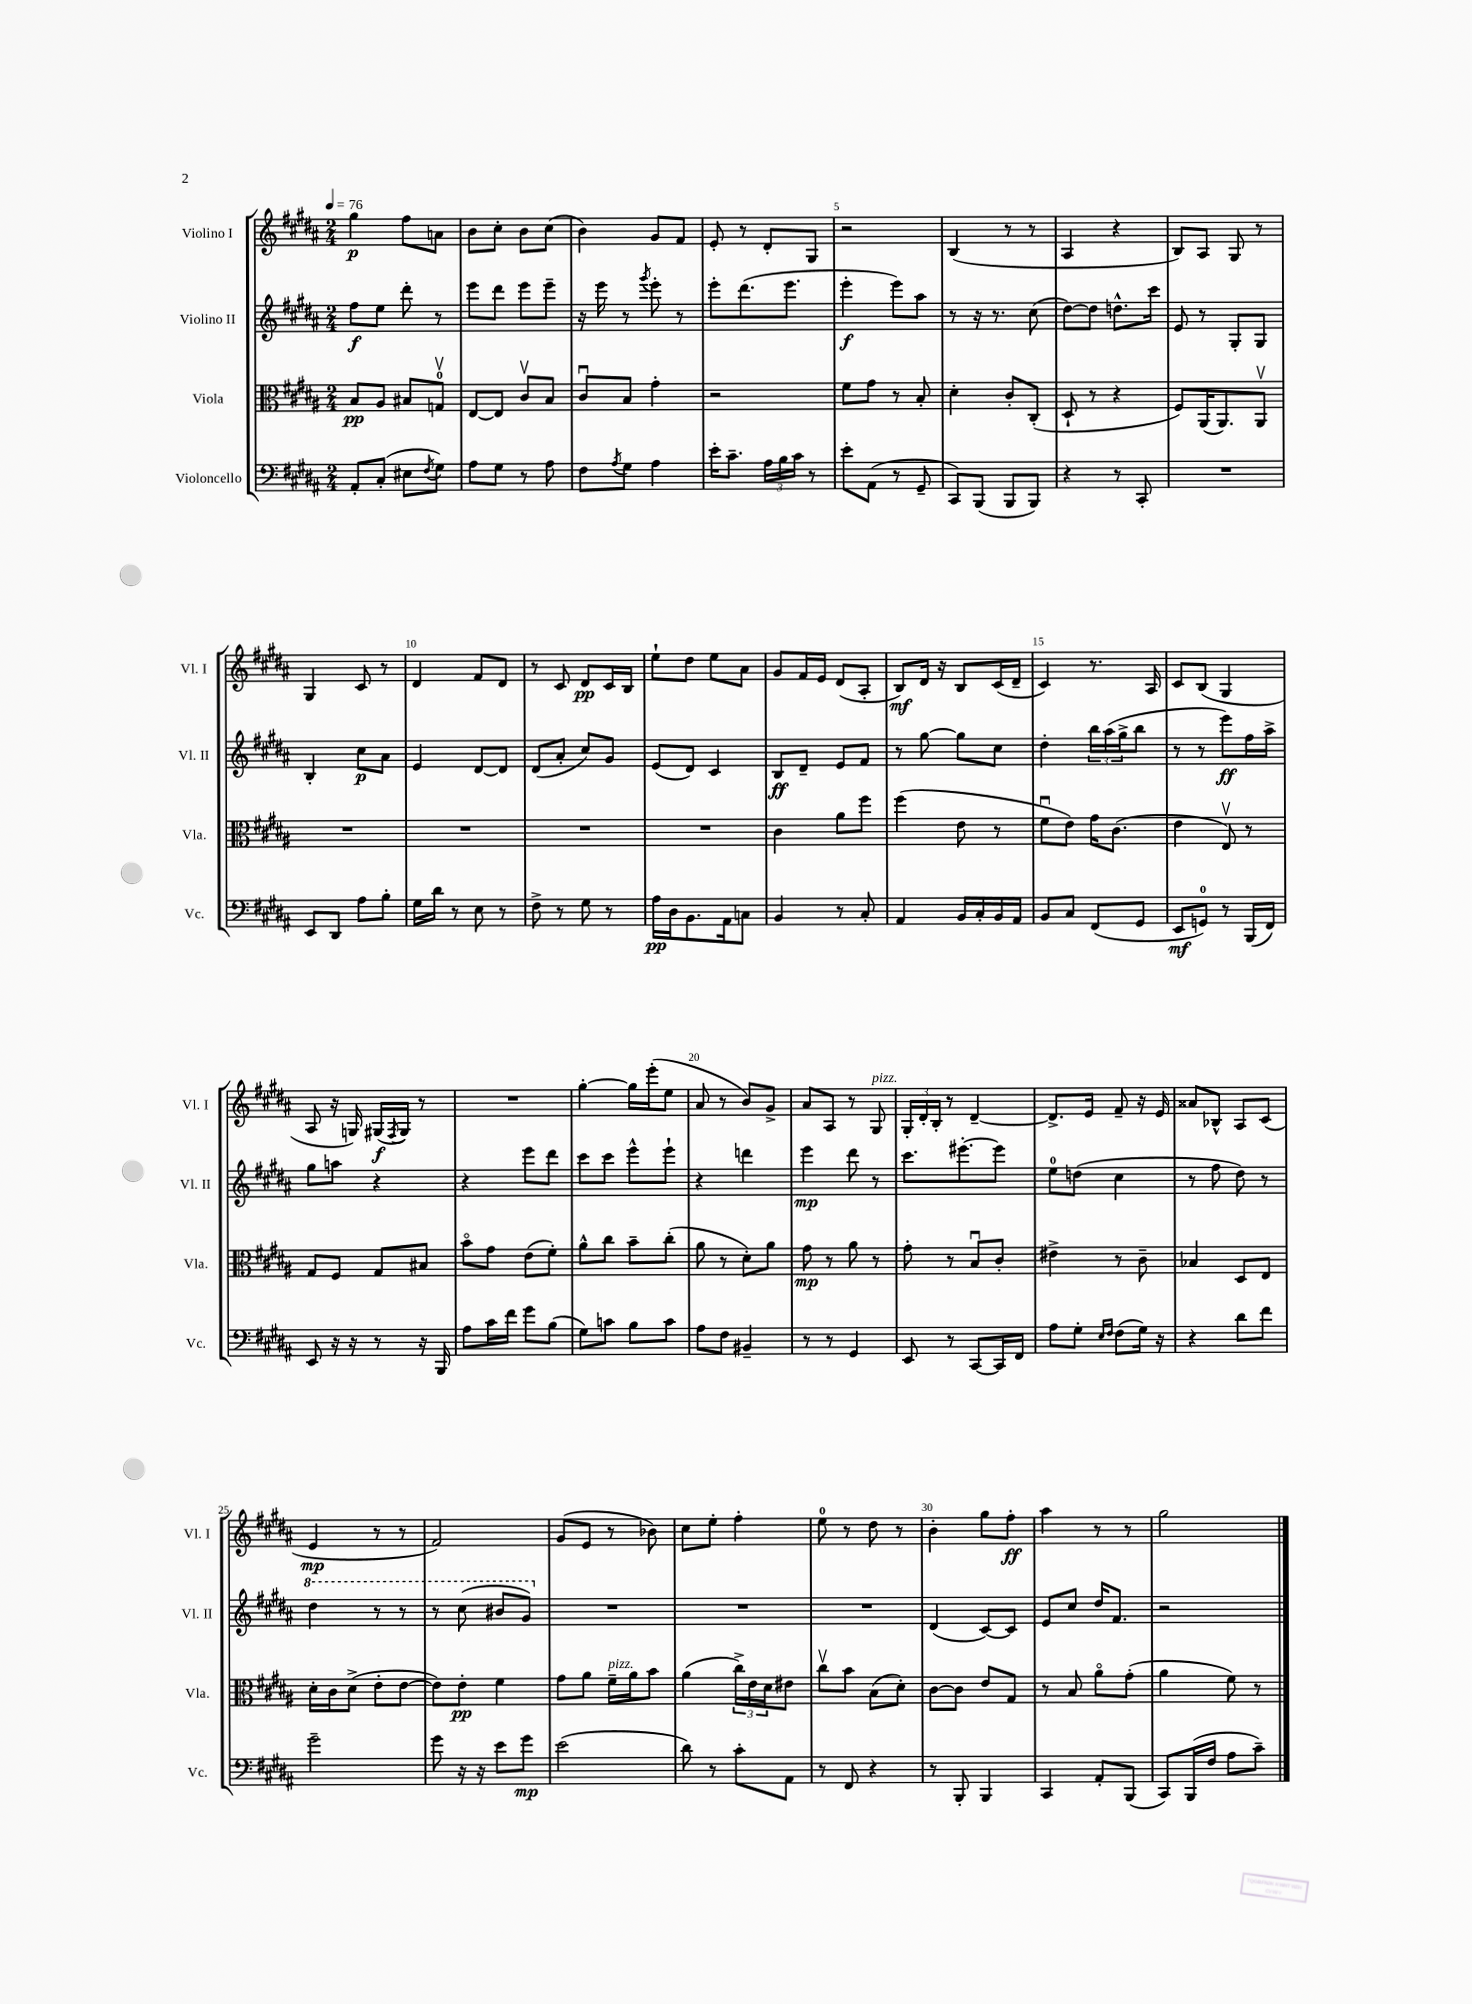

**kern	**kern	**kern	**kern
*staff4	*staff3	*staff2	*staff1
*clefF4	*clefC3	*clefG2	*clefG2
*k[f#c#g#d#a#]	*k[f#c#g#d#a#]	*k[f#c#g#d#a#]	*k[f#c#g#d#a#]
*M2/4	*M2/4	*M2/4	*M2/4
*MM76	*MM76	*MM76	*MM76
8AA#'/L	8B/L	8ff#\L	4gg#\
(8C#'/J	8A#/J	8ee\J	.
8E#\L	8B#/L	8ddd#'\	8ff#\L
8qF#/	.	.	.
8G#\J)	8Gv/J	8r	8a\J
=	=	=	=
8A#\L	[8E/L	8eee\L	8b\L
8G#\J	8E/]J	8ddd#\J	8cc#'\J
8r	8c#v/L	8eee\L	8b\L
8A#\	8B/J	8eee~\J	(8cc#\J
=	=	=	=
8F#\L	8c#u/L	16r	4b\)
.	.	16eee\	.
8qA#/	.	.	.
8G#\J	8B/J	8r	.
.	.	8qggg#/	.
4A#\	4g#'\	8eee'\	8g#/L
.	.	8r	8f#/J
=	=	=	=
16e'\LK	2r	8eee'\L	8e'/
8.c#~\J	.	.	.
.	.	(8.ddd#\	8r
24A#\LL	.	.	8d#'/L
24B\	.	.	.
.	.	8.eee\J	.
24c#\JJ	.	.	.
8r	.	.	8G#/J
=	=	=	=
8e'\L	8f#\L	4eee'\	2r
(8AA#\J	8g#\J	.	.
8r	8r	8eee\L)	.
8GG#~/	8B'/	8aa#\J	.
=	=	=	=
8CC#/L)	4d#'\	8r	(4B/
(8BBB/J	.	16r	.
.	.	8.r	.
8BBB/L	8c#'/L	.	8r
8BBB/J)	(8C#'/J	(8cc#\	8r
=	=	=	=
4r	8D#`/	[8dd#\L)	4A#/
.	8r	8dd#\]J	.
8r	4r	8.dd^^\L	4r
8CC#'/	.	.	.
.	.	16ccc#\Jk	.
=	=	=	=
2r	8F#/L)	8e/	8B/L)
.	(16AA#/K	8r	8A#/J
.	8.AA#/)	.	.
.	.	8G#'/L	8G#/
.	8AA#v/J	8G#/J	8r
=	=	=	=
8EE/L	2r	4B'/	4G#/
8DD#/J	.	.	.
8A#\L	.	8cc#\L	8c#/
8B'\J	.	8a#\J	8r
=	=	=	=
16G#\LL	2r	4e/	4d#/
16d#\JJ	.	.	.
8r	.	.	.
8E\	.	[8d#/L	8f#/L
8r	.	8d#/]J	8d#/J
=	=	=	=
8F#^\	2r	(8d#/L	8r
8r	.	8a#'/J	8c#/
8G#\	.	8cc#/L)	8d#/L
8r	.	8g#/J	16c#/L
.	.	.	16B/JJ
=	=	=	=
16A#\LL	2r	(8e/L	8ee`\L
16D#\J	.	.	.
8.BB\	.	8d#/J)	8dd#\J
.	.	4c#/	8ee\L
16AA#\k	.	.	.
8C\J	.	.	8a#\J
=	=	=	=
4BB/	4c#\	8B/L	8g#/L
.	.	8d#~/J	16f#/L
.	.	.	16e/JJ
8r	8a#\L	8e/L	(8d#/L
8C#'/	8ff#\J	8f#/J	8A#'/J
=	=	=	=
4AA#/	(4ff#\	8r	8B/L)
.	.	[8gg#\	16d#/Jk
.	.	.	16r
16BB/LL	8e\	8gg#\]L	8B/L
16C#'/	.	.	.
16BB/	8r	8cc#\J	(16c#/L
16AA#/JJ	.	.	16d#~/JJ
=	=	=	=
8BB/L	8f#u\L	4dd#'\	4c#/)
8C#/J	8e\J)	.	.
(8FF#/L	16g#\LK	24bb\LL	8.r
.	.	(24aa#\	.
.	(8.c#\J	.	.
.	.	24gg#^\J	.
8GG#/J	.	8bb\J	.
.	.	.	16A#/
=	=	=	=
8EE/L	4e\	8r	8c#/L
8GG/J)	.	8r	(8B/J
8r	8Ev/)	8eee\L)	4G#/
(16BBB/LL	8r	16ff#\L	.
16FF#/JJ)	.	16aa#^\JJ	.
=	=	=	=
8EE/	8G#/L	8gg#\L	8A#/
16r	8F#/J	8aa\J	16r
16r	.	.	16G/)
8r	8G#/L	4r	(16G#/LL
.	.	.	8qF#/
.	.	.	16G#/JJ)
16r	8B#/J	.	8r
16BBB/	.	.	.
=	=	=	=
8A#\L	8bo\L	4r	2r
16c#\L	8g#\J	.	.
16f#\JJ	.	.	.
8g#\L	(8e\L	8eee\L	.
(8B\J	8f#'\J)	8ddd#\J	.
=	=	=	=
8G#\L)	8a#^^\L	8ccc#\L	[4gg#'\
8c\J	8cc#\J	8ccc#\J	.
8B\L	8b~\L	8eee^^\L	16gg#\]LL
.	.	.	(16eee'\J
8c\J	(8cc#'\J	8eee`\J	8ee\J
=	=	=	=
8A#\L	8a#\	4r	8a#/
8F#\J	8r	.	8r
4BB#~/	8d#'\L)	4ddd\	8b/L)
.	8a#\J	.	8g#^/J
=	=	=	=
8r	8g#\	4eee\	8a#/L
8r	8r	.	8A#/J
4GG#/	8a#\	8ddd#\	8r
.	8r	8r	8G#/
=	=	=	=
8EE/	8g#'\	8.ccc#\L	24G#'/LL
.	.	.	24d#'/
.	.	.	24B'/JJ
8r	8r	.	8r
.	.	[8.eee#'\	.
[8CC#/L	8Bu/L	.	[4d#~/
16CC#/]L	8c#'/J	8eee#\]J	.
16FF#/JJ	.	.	.
=	=	=	=
8A#\L	4e#^\	8ee\L	8.d#^/]L
8G#'\J	.	(8dd\J	.
.	.	.	16e/Jk
16qqE/LL	.	.	.
16qqF#/JJ	.	.	.
(8F#\L	8r	4cc#\	8f#~/
16G#\Jk)	8c#~\	.	16r
16r	.	.	16e/
=	=	=	=
4r	4B-/	8r	8a##/L
.	.	8ff#\	8B-^^/J
8d#\L	8D#/L	8dd#\)	8A#/L
8f#\J	8E/J	8r	(8c#/J
=	=	=	=
2g#~\	16d#'\LL	4ddd#\	4e/
.	16c#\J	.	.
.	(8d#^\J	.	.
.	8e'\L	8r	8r
.	[8e\J	8r	8r
=	=	=	=
8g#\	8e\]L)	8r	2f#/)
16r	8e'\J	(8ccc#\	.
16r	.	.	.
8e\L	4f#\	8bb#/L	.
8g#\J	.	8gg#/J)	.
=	=	=	=
(2e\	8g#\L	2r	(8g#/L
.	8a#\J	.	8e/J
.	16f#~\LL	.	8r
.	16a#\J	.	.
.	8b\J	.	8b-\)
=	=	=	=
8d#\)	(4a#\	2r	8cc#\L
8r	.	.	8ee'\J
8c#'\L	24cc#^\LL)	.	4ff#'\
.	24e\	.	.
.	24d#\J	.	.
8AA#\J	8e#\J	.	.
=	=	=	=
8r	8cc#v\L	2r	8ee\
8FF#/	8b\J	.	8r
4r	(8B\L	.	8dd#\
.	8d#'\J)	.	8r
=	=	=	=
8r	[8c#\L	(4d#/	4b'\
8BBB'/	8c#\]J	.	.
4BBB/	8e/L	[8c#/L)	8gg#\L
.	8G#/J	8c#/]J	8ff#'\J
=	=	=	=
4CC#/	8r	8e/L	4aa#\
.	8B/	8cc#/J	.
8AA#'/L	8a#o\L	16dd#/LK	8r
.	.	8.f#/J	.
(8BBB/J	(8g#'\J	.	8r
=	=	=	=
8CC#/L)	4a#\	2r	2gg#\
(16BBB/L	.	.	.
16F#/JJ	.	.	.
8A#\L	8f#\)	.	.
8c#~\J)	8r	.	.
==	==	==	==
*-	*-	*-	*-
